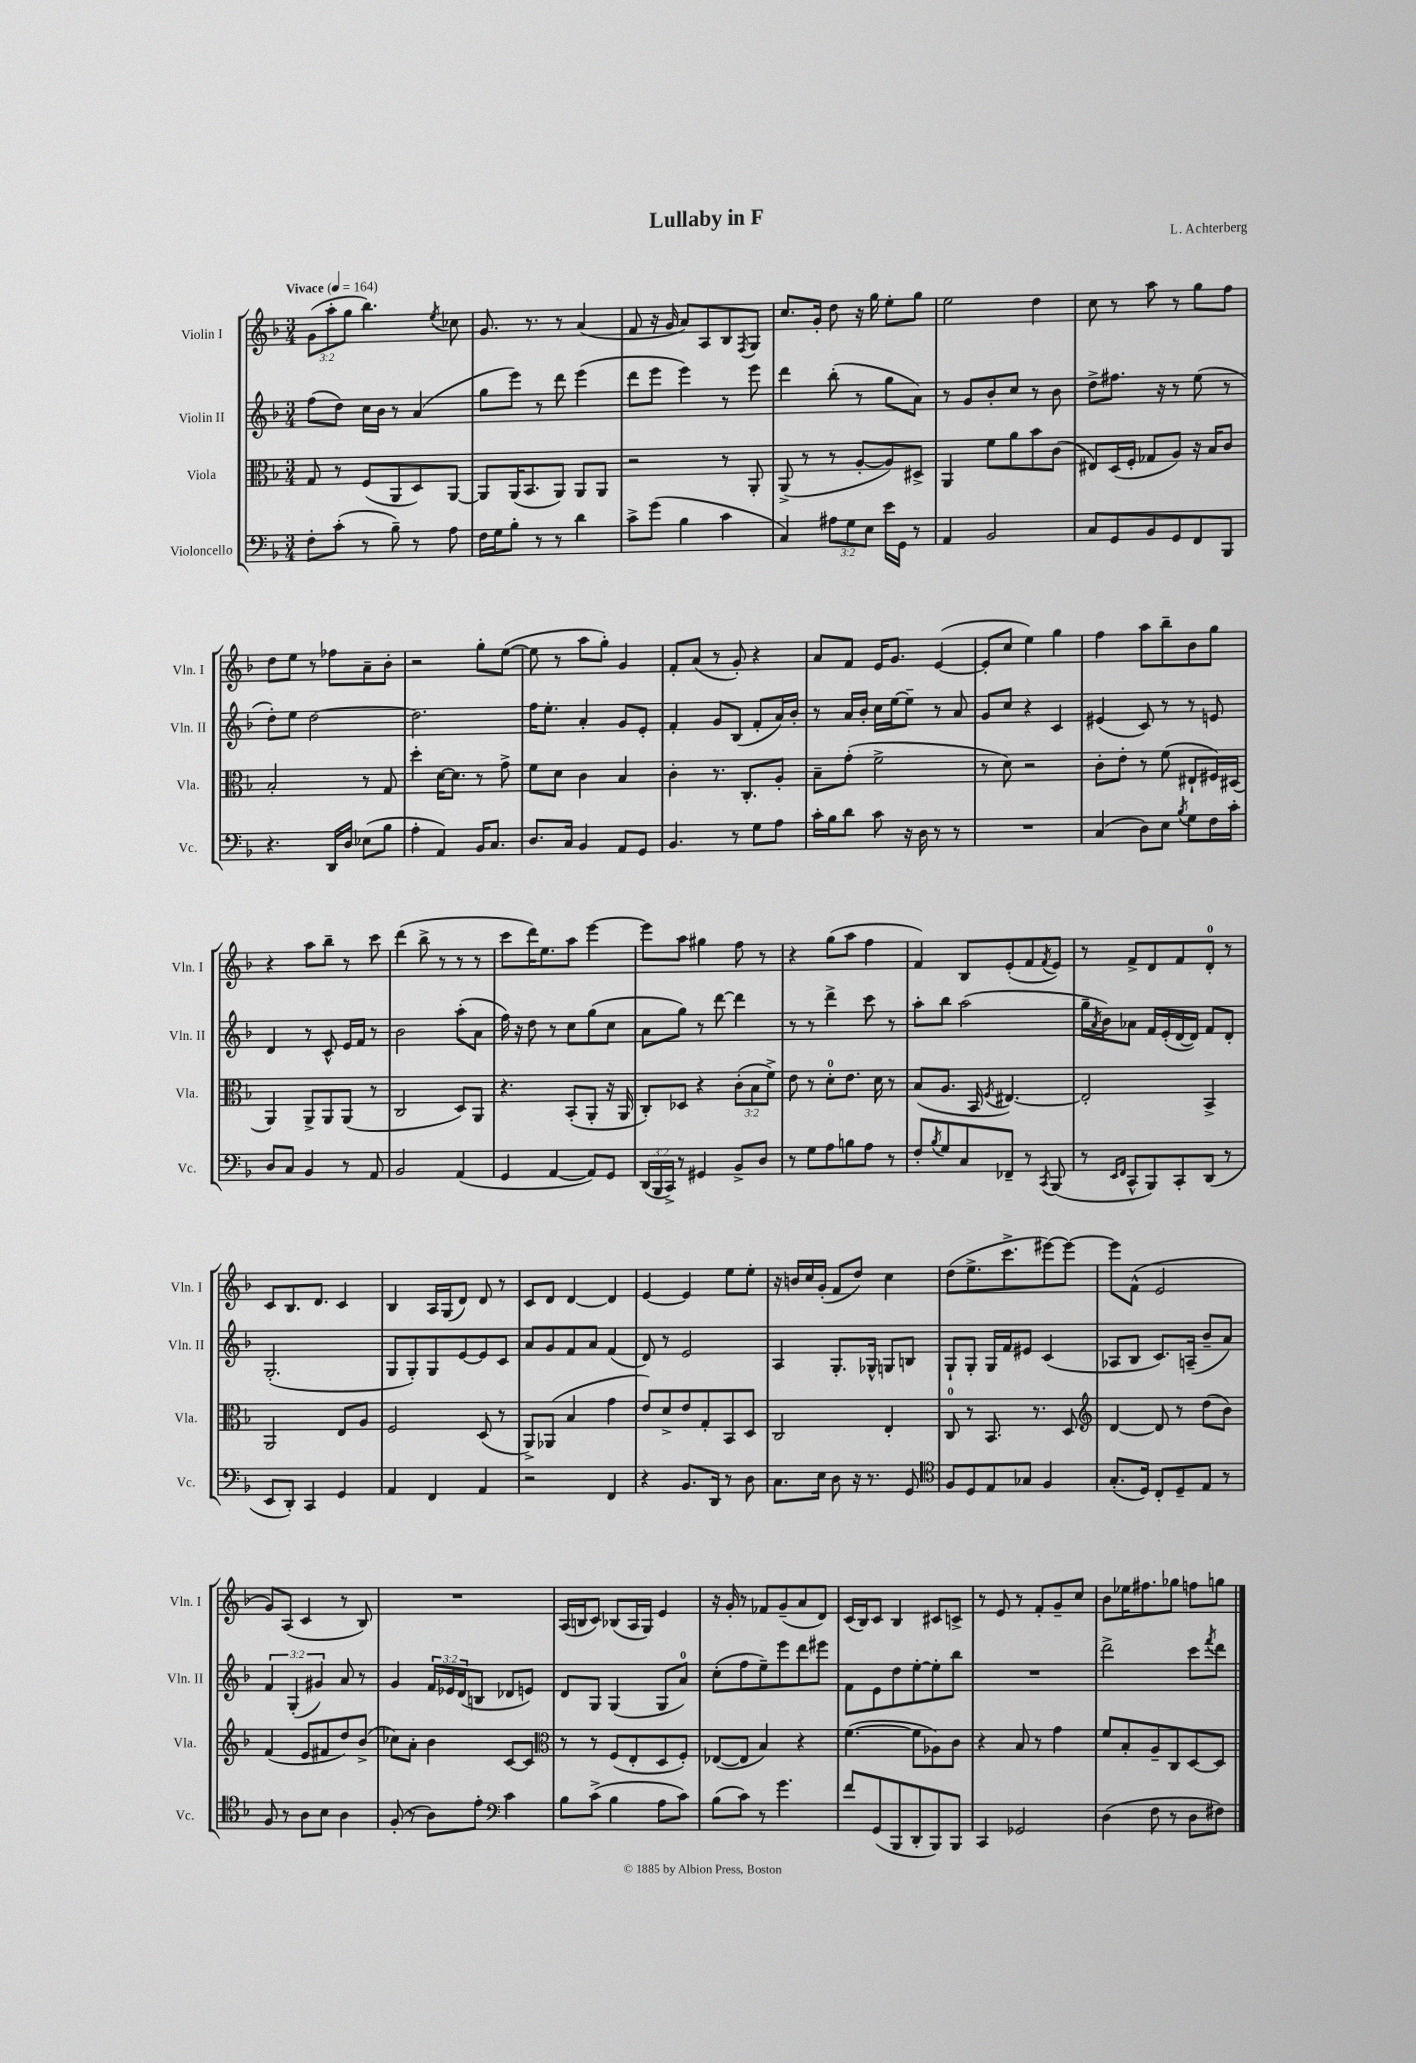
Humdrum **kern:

**kern	**kern	**kern	**kern
*part4	*part3	*part2	*part1
*staff4	*staff3	*staff2	*staff1
*I"Violoncello	*I"Viola	*I"Violin II	*I"Violin I
*I'Vc.	*I'Vla.	*I'Vln. II	*I'Vln. I
*clefF4	*clefC3	*clefG2	*clefG2
*k[b-]	*k[b-]	*k[b-]	*k[b-]
*M3/4	*M3/4	*M3/4	*M3/4
*MM164	*MM164	*MM164	*MM164
=1	=1	=1	=1
!	!	!	!LO:TX:a:B:t=Vivace
8F'\L	8G/	(8ff\L	(12g\L
.	.	.	12aa'\
(8c'\J	8r	8dd\J)	.
.	.	.	12gg\J
8r	(8F/L	16cc\LL	4.bb-\)
.	.	16b-\JJ	.
8B-~\)	8AA/	8r	.
8r	8D/)	(4a/	.
.	.	.	8qee/
8A\	[8AA/J	.	8cc-X\
=2	=2	=2	=2
16F\LL	8AA/L]	8gg\L	8.g/
16G\J	.	.	.
8B-'\J	(16AA/K	8eee\J)	.
.	8.BB-/	.	8.r
8r	.	8r	.
8r	8AA/J)	8ddd\	8r
4d\	8AA/L	(4eee\	(4a/
.	8AA/J	.	.
=3	=3	=3	=3
8c^\L	2r	8ddd\L	8f/
(8g\J	.	8eee\J	16r
.	.	.	16g/
4B-\	.	4eee\)	8a/L)
.	.	.	8A/
4c\	8r	8r	8B-/
.	.	.	8qF/
.	8AA'/	8eee\	8G/J
=4	=4	=4	=4
4C/)	(8AA^/	4ddd\	8.cc/L
.	8r	.	.
.	.	.	16g'/Jk
12A#X\L	8r	(8bb-'\	8dd\
12G\	.	.	.
.	[8A'/L	8r	16r
12E\J	.	.	.
.	.	.	16gg\
16e\LL	8A/])	8gg\L	8ee'\L
16GG\JJ	.	.	.
8r	8D#X^/J	8a\J)	8gg\J
=5	=5	=5	=5
4AA/	4AA/	8r	2ee\
.	.	8g/L	.
2BB-/	8f\L	8b-'/	.
.	8a\	8cc/J	.
.	8b-\	8r	4dd\
.	(8c\J	8b-\	.
=6	=6	=6	=6
8C/L	8E#X/L)	8dd^\L	8cc\
8GG/	(16D/L	8.ff#X\J	8r
.	16F'/JJ	.	.
8BB-/	8G-X/L	.	8aa\
.	.	16r	.
8GG/	8A/J)	8r	8r
8FF/	16r	(8ee\	8gg\L
.	16B-/KL	.	.
8BBB-/J	8c/J	8r	8ff\J
!!LO:LB:g=z
=7	=7	=7	=7
4.r	2B-'/	8dd'\L)	8dd\L
.	.	8ee\J	8ee\J
.	.	[2dd\	8r
16DD/LL	.	.	8ff-X\L
16D/JJ	.	.	.
(8E-X\L	8r	.	8a~\
8B-\J	8G/	.	8b-'\J
=8	=8	=8	=8
4A'\	4dd'\	2.dd\]	2r
4AA/)	[16d\KL	.	.
.	8.d\J]	.	.
16BB-/KL	8r	.	8gg'\L
8.C/J	.	.	.
.	8g^\	.	([8ee\J
=9	=9	=9	=9
8.D/L	8f\L	16ff\KL	8ee\]
.	.	8.ee'\J	.
.	8d\J	.	8r
16C/Jk	.	.	.
4BB-/	4c\	4a'/	8aa\L
.	.	.	8gg'\J)
8AA/L	4B-/	8g/L	4g/
8GG/J	.	8e'/J	.
=10	=10	=10	=10
4.BB-/	4c'\	4f'/	8f'/L
.	.	.	(8a/J
.	8.r	8g/L	8r
8r	.	(8B-/J	8g'/)
.	8.C'/L	.	.
8G\L	.	8f'/L	4r
8A\J	8A'/J	16a/L)	.
.	.	16b-'/JJ	.
=11	=11	=11	=11
16c'\LL	8B-~\L	8r	8a/L
16B-\J	.	.	.
8d\J	(8g'\J	16a/LL	8f/J
.	.	16b-'/JJ	.
8c\	2f^\	16cc\LL	16e/KL
.	.	[16ee\J	8.g/J
16r	.	8ee~\J]	.
16D\	.	.	.
8r	.	8r	([4e/
8r	.	8a/	.
=12	=12	=12	=12
2.r	8r	8g/L	8e'/L]
.	8d\)	8cc/J	8cc/J
.	2r	4r	4ee\)
.	.	4c/	4gg\
=13	=13	=13	=13
(4C/	8c'\L	(4e#X/	4ff\
.	8e'\J	.	.
8D\L)	8r	8c/)	8aa\L
8E\J	(8f\	8r	8bb-~\
8qB-/	.	.	.
8G\L	8E#X`/L	8r	8b-\
16F\L	16F#X/L)	8en/	8gg\J
16c'\JJ	(16D#X/JJ	.	.
!!LO:LB:g=z
=14	=14	=14	=14
8D/L	4AA/)	4d/	4r
8C/J	.	.	.
4BB-/	8AA^/L	8r	8aa\L
.	8AA/	8c^^/	8bb-~\J
8r	(8AA/J	16e/LL	8r
.	.	16f/JJ	.
8AA/	8r	8r	8ccc\
=15	=15	=15	=15
2BB-/	2C/	2b-\	(4ddd\
.	.	.	8bb-^\
.	.	.	8r
(4AA/	8D/L)	(8aa'\L	8r
.	8AA/J	8a\J	8r
=16	=16	=16	=16
4GG/	4.r	16ff\)	8ccc\L
.	.	16r	.
.	.	8dd\	16ddd\K)
.	.	.	8.ee\
[4AA/	.	8r	.
.	(8BB-'/L	8cc\L	8aa\J
8AA/L])	8AA'/J	(8gg\	[4eee\
8GG/J	16r	8cc\J	.
.	16AA/	.	.
=17	=17	=17	=17
(24DD/LL	8C'/L)	8a\L	8eee\L]
24BBB-/	.	.	.
24CC^/JJ)	.	.	.
8r	8D-X/J	8gg\J)	8aa\J
4GG#X/	4r	8r	4gg#X\
.	.	[8ddd\	.
8BB-^/L	(12c'\L	4ddd\]	8ff\
.	12B-\	.	.
8D/J	.	.	8r
.	12f^\J)	.	.
=18	=18	=18	=18
8r	8e\	8r	4r
8G\L	8r	8r	.
8A\	8d'\L	4ddd^\	(8gg\L
8Bn\	8.e\J	.	8aa\J
8A\J	.	8ccc\	4ff\
.	16d\	.	.
8r	8r	8r	.
=19	=19	=19	=19
8F'/L	(8B-/L	8aa'\L	4f/)
8qB-/	.	.	.
8G/	8.A/J	8bb-\J	.
8C/	.	(2aa\	8B-/L
.	16BB-/	.	.
.	8qF/	.	.
8FF-X~/J	[4.E#X/)	.	(8e'/
8r	.	.	8f/
8qCC/	.	.	8qf/
(8BBB-/	.	.	8e/J)
=20	=20	=20	=20
8r	2E#'/]	16gg~\LL	8r
.	.	8qa/	.
.	.	16b-\J)	.
16qqEE/LL	.	.	.
16qqFF/JJ	.	.	.
8CC^^/L	.	8a-X\J	8f^/L
8BBB-/)	.	16f/LL	8d/
.	.	(16e'/	.
8CC'/	.	[16d/	8f/
.	.	16d/JJ])	.
(8DD/J	4BB-^/	8f/L	8d'/J
8r	.	8d'/J	8r
!!LO:LB:g=z
=21	=21	=21	=21
8EE/L	2AA/	(2.G'/	8c/L
8DD'/J)	.	.	8.B-/
4CC/	.	.	.
.	.	.	8.d/J
4GG/	8E/L	.	4c/
.	8A/J	.	.
=22	=22	=22	=22
4AA/	2F/	8G/L	4B-/
.	.	8G'/)	.
4FF/	.	8G/	16A/LL
.	.	.	(16G/J
.	.	[8e/	8d/J)
4AA/	(8D/	8e/]	8d/
.	8r	8c/J	8r
=23	=23	=23	=23
2r	8AA^/L)	8a/L	8c/L
.	(8AA-X/J	8g/	8d/J
.	4B-/	8f/	[4d/
.	.	8a/J	.
4FF/	4g\	(4f/	4d/]
=24	=24	=24	=24
4r	8e/L)	8d/)	[4e/
.	8d^/	8r	.
8.BB-/L	8e/	2e/	4e/]
.	8G'/	.	.
16DD/Jk	.	.	.
8r	8BB-/	.	8ee\L
8D\	8D/J	.	8ee'\J
=25	=25	=25	=25
8.C\L	2C/	4A/	16r
.	.	.	16bn/LL
.	.	.	16cc/
16E\Jk	.	.	(16g'/JJ
8D\	.	8.G'/L	8f/L
16r	.	.	8dd/J)
8.r	.	16G-X^^/Jk	.
.	4E'/	8Gn/L	4cc\
8GG/	.	8Bn/J	.
=26	=26	=26	=26
*clefC4	*	*	*
8F/L	8C/	8G`/L	(8dd\L
8D/	8r	8G'/J	8.ee^\
8E/	8.BB-/	16G/LL	.
.	.	16f/J	8.ccc^\
8G-X/J	.	8e#X/J	.
.	8.r	.	.
4F/	.	(4c/	[8eee#X\)
.	8D/	.	8eee#\J_
=27	=27	=27	=27
*	*clefG2	*	*
(8.G'/L	[4d/	8A-X/L	8eee#\L]
.	.	8B-/J	(8f^^\J
16D/Jk)	.	.	.
8C'/L	8d/]	8.c/L)	2e/
8D~/	8r	.	.
.	.	(16An~/Jk	.
8E/J	(8dd\L	8b-~/L	.
8r	8b-\J)	8a/J)	.
!!LO:LB:g=z
=28	=28	=28	=28
8F/	(4f/	6f/	8g/L)
8r	.	.	(8A/J
.	.	(6G'/	.
8A\L	8e/L	.	4c/
.	.	6g#X/)	.
8B-\J	8f#X/	.	.
4A\	8dd/)	8a/	8r
.	(8b-^/J	8r	8B-/)
=29	=29	=29	=29
(8F'/	8cc-X\L)	4g/	2.r
8r	8a'\J	.	.
8A\L)	4b-\	24f/LL	.
.	.	24e-X/	.
.	.	(24d/J	.
8e'\J	.	8Bn/J	.
*clefF4	*	*	*
4c\	[8c/L	8d-X/L	.
.	8c/J]	8en/J)	.
=30	=30	=30	=30
*	*clefC3	*	*
8B-\L	8r	8d/L	(16A/LL
.	.	.	16Bn/J
(8c^\J	8r	8G/J	8c/J)
4B-\	(8F/L	(4G/	(8B-X/L
.	8E'/	.	16A/L
.	.	.	16G/JJ)
8A\L	8D/	8G/L	4e/
8c\J)	8F'/J)	8a/J)	.
=31	=31	=31	=31
(8B-\L	([8E-X/L	(8cc'\L	16r
.	.	.	16g'/
8c\J)	8E-/J]	8ff\	8r
8r	4B-/)	8ee~\)	8f-X/L
4.g\	.	8eee\	(8g~/
.	4r	8ddd\	8a/
.	.	8eee#X\J	8d/J)
=32	=32	=32	=32
8f/L	([4.f\	8f\L	(16c/LL
.	.	.	16B-/J)
(8GG/	.	8e\	8c/J
8BBB-/	.	8dd\	4B-/
8DD'/	8f\L]	[8ee'\	.
8BBB-/)	8A-X\)	8ee'\]	8c#X/L
8BBB-/J	8c\J	8bb-\J	8cn^/J
=33	=33	=33	=33
4CC/	4r	2.r	8r
.	.	.	8e/
2GG-X/	8B-/	.	8r
.	8r	.	8f'/L
.	4g\	.	8g~/
.	.	.	8cc/J
=34	=34	=34	=34
(4D\	8f/L	2ddd^\	8b-\L
.	8B-'/	.	16ee-X\K
.	.	.	8.ff#X\
8F\	8A~/	.	.
8r	8C/	.	8gg-X\J
8D\L	[8D/	8ccc\L	8ffn\L
.	.	8qfff/	.
8F#X\J)	8D/J]	8ddd\J	8ggn\J
==	==	==	==
*-	*-	*-	*-
